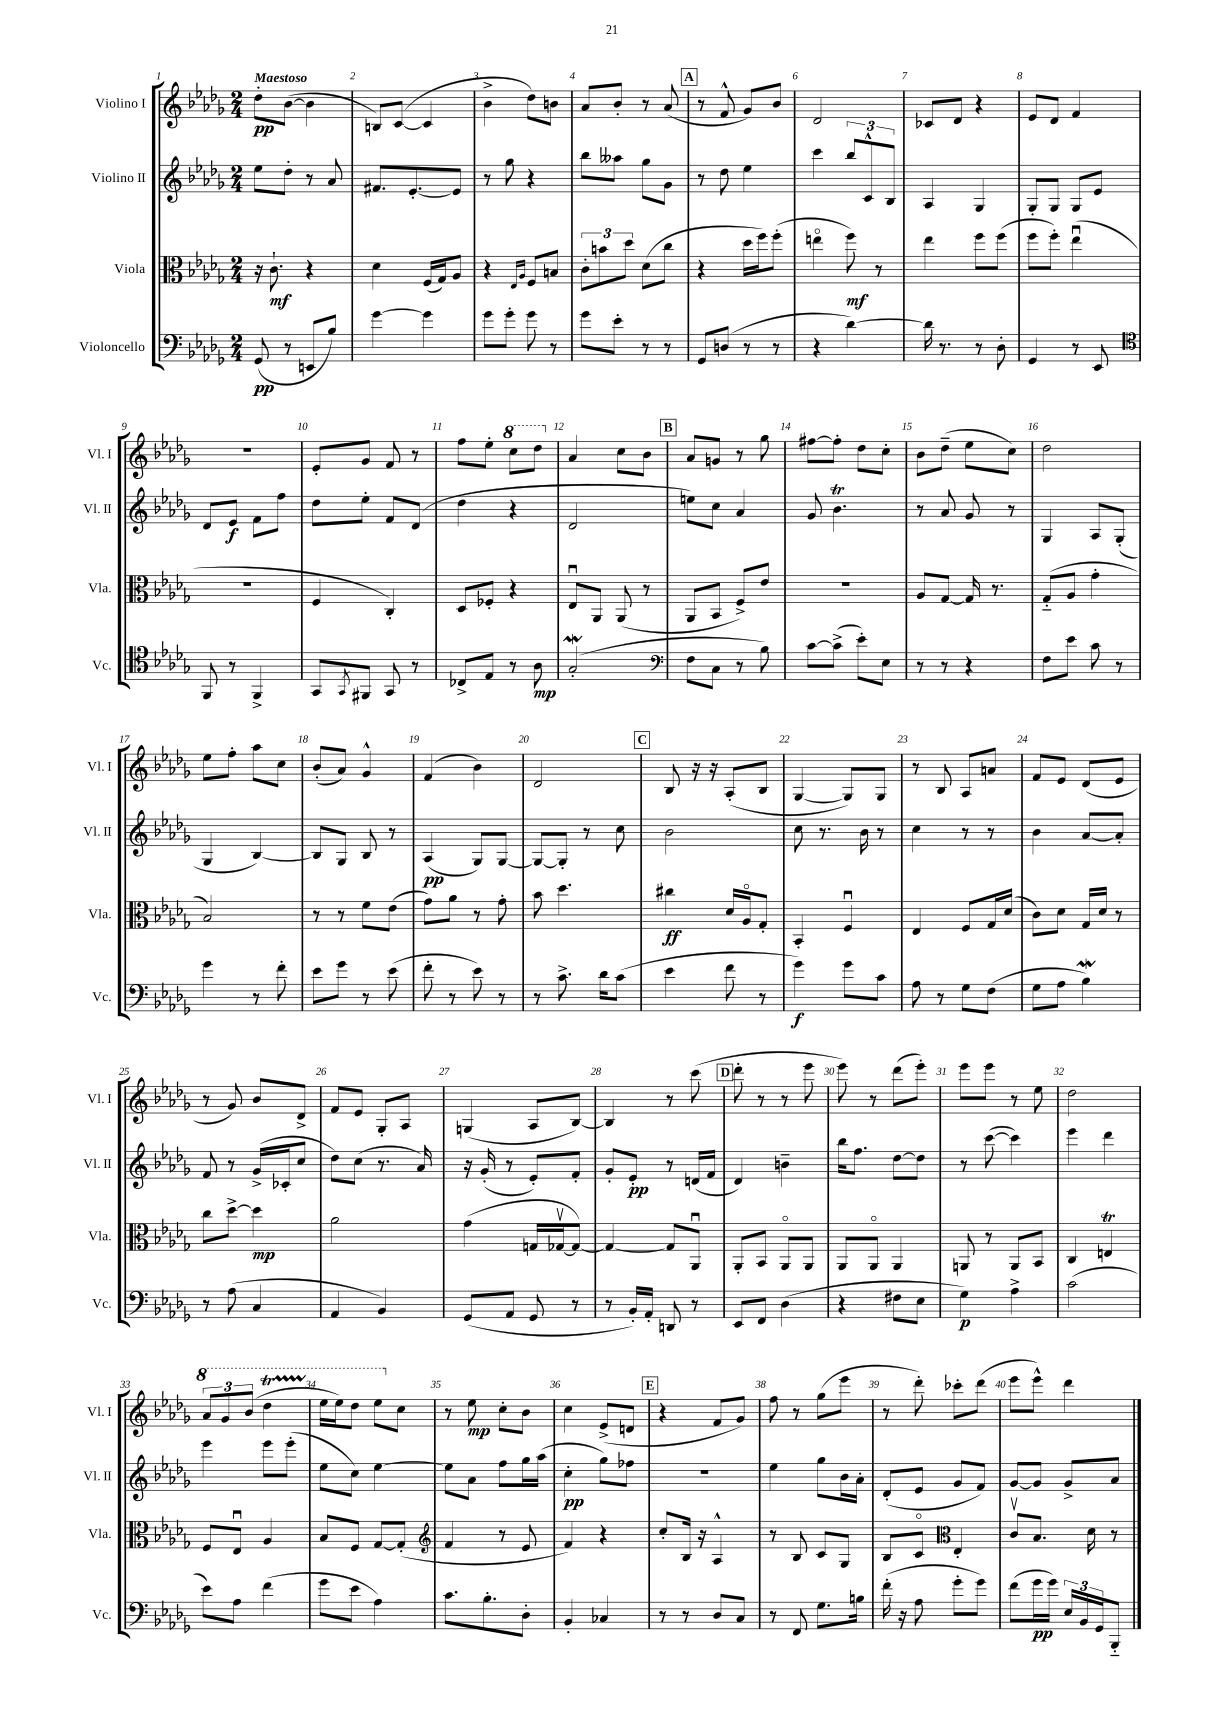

**kern	**dynam	**kern	**dynam	**kern	**dynam	**kern	**dynam
*part4	*part4	*part3	*part3	*part2	*part2	*part1	*part1
*staff4	*staff4	*staff3	*staff3	*staff2	*staff2	*staff1	*staff1
*I"Violoncello	*	*I"Viola	*	*I"Violino II	*	*I"Violino I	*
*I'Vc.	*	*I'Vla.	*	*I'Vl. II	*	*I'Vl. I	*
*clefF4	*	*clefC3	*	*clefG2	*	*clefG2	*
*k[b-e-a-d-g-]	*	*k[b-e-a-d-g-]	*	*k[b-e-a-d-g-]	*	*k[b-e-a-d-g-]	*
*M2/4	*	*M2/4	*	*M2/4	*	*M2/4	*
=1	=1	=1	=1	=1	=1	=1	=1
!	!	!	!	!	!	!LO:TX:a:B:t=Maestoso	!
(8GG-/	pp	16r	.	8ee-\L	.	8dd-'\L	pp
.	.	8.c`\	mf	.	.	.	.
8r	.	.	.	8dd-'\J	.	([8b-\J	.
8EEn/L	.	4r	.	8r	.	4b-\]	.
8B-/J)	.	.	.	8a-/	.	.	.
=2	=2	=2	=2	=2	=2	=2	=2
[4g-\	.	4d-\	.	8.f#X/L	.	8Bn/L)	.
.	.	.	.	.	.	([8c/J	.
.	.	.	.	[8.e-'/	.	.	.
4g-\]	.	(16F/LL	.	.	.	4c/]	.
.	.	16G-/J)	.	.	.	.	.
.	.	8A-/J	.	8e-/J]	.	.	.
=3	=3	=3	=3	=3	=3	=3	=3
8g-\L	.	4r	.	8r	.	4b-^\	.
8g-'\J	.	.	.	8gg-\	.	.	.
.	.	16qqE-/LL	.	.	.	.	.
.	.	16qqA-/JJ	.	.	.	.	.
8g-\	.	8F/L	.	4r	.	8dd-\L)	.
8r	.	8Bn/J	.	.	.	8bn\J	.
=4	=4	=4	=4	=4	=4	=4	=4
8g-\L	.	12c'\L	.	8bb-\L	.	8a-/L	.
.	.	12bn\	.	.	.	.	.
8e-'\J	.	.	.	8aa--X\J	.	8b-'/J	.
.	.	12dd-\J	.	.	.	.	.
8r	.	(8d-\L	.	8gg-\L	.	8r	.
8r	.	8cc\J	.	8g-\J	.	(8a-/	.
!!LO:REH:place=s1:t=A
=5	=5	=5	=5	=5	=5	=5	=5
8GG-/L	.	4r	.	8r	.	8r	.
(8Dn/J	.	.	.	8dd-\	.	8f^^/	.
8r	.	16dd-\LL	.	4ee-\	.	8g-/L)	.
.	.	16ff\J)	.	.	.	.	.
8r	.	(8ff'\J	.	.	.	8b-/J	.
=6	=6	=6	=6	=6	=6	=6	=6
4r	.	4een\	.	4ccc\	.	2d-/	.
[4d-\)	.	8ff\)	mf	12bb-/L	.	.	.
.	.	.	.	12c^^/	.	.	.
.	.	8r	.	.	.	.	.
.	.	.	.	12B-/J	.	.	.
=7	=7	=7	=7	=7	=7	=7	=7
16d-\]	.	4ee-\	.	4A-/	.	8c-X/L	.
8.r	.	.	.	.	.	.	.
.	.	.	.	.	.	8d-/J	.
8r	.	8ff\L	.	4G-/	.	4r	.
8D-'\	.	(8ff\J	.	.	.	.	.
=8	=8	=8	=8	=8	=8	=8	=8
4GG-/	.	8ff\L	.	8G-'/L	.	8e-/L	.
.	.	8ff'\J)	.	8G-/J	.	8d-/J	.
8r	.	(4ee-u\	.	8G-/L	.	4f/	.
8EE-/	.	.	.	8e-/J	.	.	.
!!LO:LB:g=z
=9	=9	=9	=9	=9	=9	=9	=9
*clefC4	*	*	*	*	*	*	*
8FF/	.	2r	.	8d-/L	.	2r	.
8r	.	.	.	8e-/J	f	.	.
4FF^/	.	.	.	8f\L	.	.	.
.	.	.	.	8ff\J	.	.	.
=10	=10	=10	=10	=10	=10	=10	=10
8GG-/L	.	4F/	.	8dd-\L	.	8e-'/L	.
8qGG-/	.	.	.	.	.	.	.
8FF#X/J	.	.	.	8ee-'\J	.	8g-/J	.
8GG-/	.	4C'/)	.	8f/L	.	8f/	.
8r	.	.	.	(8d-/J	.	8r	.
=11	=11	=11	=11	=11	=11	=11	=11
8C-X^/L	.	8D-/L	.	4dd-\	.	8ff\L	.
8E-/J	.	8F-X'/J	.	.	.	8ee-'\J	.
*	*	*	*	*	*	*8va	*
8r	.	4r	.	4r	.	8ccc\L	.
8A-\	mp	.	.	.	.	8ddd-\J	.
=12	=12	=12	=12	=12	=12	=12	=12
*	*	*	*	*	*	*X8va	*
(2G-w'/	.	8E-u/L	.	2d-/	.	4a-/	.
.	.	8AA-/J	.	.	.	.	.
.	.	(8AA-/	.	.	.	8cc\L	.
.	.	8r	.	.	.	8b-\J	.
!!LO:REH:place=s1:t=B
=13	=13	=13	=13	=13	=13	=13	=13
*clefF4	*	*	*	*	*	*	*
8F\L	.	8AA-/L	.	8een\L)	.	8a-/L	.
8C\J	.	8BB-/J	.	8cc\J	.	8gn/J	.
8r	.	8F^/L)	.	4a-/	.	8r	.
8B-\)	.	8e-/J	.	.	.	8gg-\	.
=14	=14	=14	=14	=14	=14	=14	=14
[8c\L	.	2r	.	8g-/	.	[8ff#X\L	.
(8c^\J]	.	.	.	4.b-T\	.	8ff#'\J]	.
8e-'\L)	.	.	.	.	.	8dd-\L	.
8E-\J	.	.	.	.	.	8cc'\J	.
=15	=15	=15	=15	=15	=15	=15	=15
8r	.	8A-/L	.	8r	.	8b-\L	.
8r	.	[8G-/J	.	8a-/	.	(8dd-~\J	.
4r	.	16G-/]	.	8g-/	.	8ee-\L	.
.	.	8.r	.	.	.	.	.
.	.	.	.	8r	.	8cc\J)	.
=16	=16	=16	=16	=16	=16	=16	=16
8F\L	.	(8G-/L	.	4G-/	.	2dd-\	.
8e-\J	.	8A-/J	.	.	.	.	.
8c\	.	4g-'\	.	8A-/L	.	.	.
8r	.	.	.	(8G-'/J	.	.	.
!!LO:LB:g=z
=17	=17	=17	=17	=17	=17	=17	=17
4g-\	.	2B-/)	.	4G-/	.	8ee-\L	.
.	.	.	.	.	.	8ff'\J	.
8r	.	.	.	[4B-/)	.	8aa-\L	.
8f'\	.	.	.	.	.	8cc\J	.
=18	=18	=18	=18	=18	=18	=18	=18
8e-\L	.	8r	.	8B-/L]	.	(8b-'/L	.
8g-\J	.	8r	.	8G-/J	.	8a-/J)	.
8r	.	8f\L	.	8B-/	.	4g-^^/	.
(8e-\	.	(8e-\J	.	8r	.	.	.
=19	=19	=19	=19	=19	=19	=19	=19
8f'\	.	8g-\L)	.	(4A-/	pp	(4f/	.
8r	.	8a-\J	.	.	.	.	.
8e-\)	.	8r	.	8G-/L)	.	4b-\)	.
8r	.	8g-'\	.	[8G-/J	.	.	.
=20	=20	=20	=20	=20	=20	=20	=20
8r	.	8b-\	.	8G-/L_	.	2d-/	.
8.c^\	.	4.dd-\	.	8G-'/J]	.	.	.
.	.	.	.	8r	.	.	.
16d-\KL	.	.	.	.	.	.	.
(8c\J	.	.	.	8cc\	.	.	.
!!LO:REH:place=s1:t=C
=21	=21	=21	=21	=21	=21	=21	=21
4e-\	.	4cc#X\	ff	2b-\	.	8B-/	.
.	.	.	.	.	.	16r	.
.	.	.	.	.	.	16r	.
8f\	.	16d-/LL	.	.	.	(8A-'/L	.
.	.	16A-/J	.	.	.	.	.
8r	.	8G-'/J	.	.	.	8B-/J	.
=22	=22	=22	=22	=22	=22	=22	=22
4g-\)	f	4BB-'/	.	8cc\	.	[4G-/	.
.	.	.	.	8.r	.	.	.
8g-\L	.	4Fu/	.	.	.	8G-/L])	.
.	.	.	.	16b-\	.	.	.
8c\J	.	.	.	8r	.	8G-/J	.
=23	=23	=23	=23	=23	=23	=23	=23
8A-\	.	4E-/	.	4cc\	.	8r	.
8r	.	.	.	.	.	8B-/	.
8G-\L	.	8F/L	.	8r	.	8A-/L	.
(8F\J	.	16G-/L	.	8r	.	8an/J	.
.	.	(16d-/JJ	.	.	.	.	.
=24	=24	=24	=24	=24	=24	=24	=24
8G-\L	.	8c\L)	.	4b-\	.	8f/L	.
8A-\J	.	8d-\J	.	.	.	8e-/J	.
4B-W\)	.	16G-/LL	.	[8a-/L	.	(8d-/L	.
.	.	16d-/JJ	.	.	.	.	.
.	.	8r	.	8a-'/J]	.	8e-/J	.
!!LO:LB:g=z
=25	=25	=25	=25	=25	=25	=25	=25
8r	.	8cc\L	.	8f/	.	8r	.
(8A-\	.	[8dd-^\J	.	8r	.	8g-/)	.
4C/	.	4dd-\]	mp	(16g-^/LL	.	8b-/L	.
.	.	.	.	16c-X'/J	.	.	.
.	.	.	.	8cc/J	.	8d-^/J	.
=26	=26	=26	=26	=26	=26	=26	=26
4AA-/	.	2a-\	.	8dd-\L)	.	8f/L	.
.	.	.	.	(8cc\J	.	8e-/J	.
4BB-/)	.	.	.	8.r	.	8G-'/L	.
.	.	.	.	.	.	8A-/J	.
.	.	.	.	16a-/)	.	.	.
=27	=27	=27	=27	=27	=27	=27	=27
(8GG-/L	.	(4g-\	.	16r	.	(4Gn/	.
.	.	.	.	(16g-'/	.	.	.
8AA-/J	.	.	.	8r	.	.	.
8GG-/	.	16Gn/LL	.	8e-'/L)	.	8A-/L	.
.	.	[16G-Xv/J	.	.	.	.	.
8r	.	8G-/J_)	.	8f'/J	.	[8B-/J)	.
=28	=28	=28	=28	=28	=28	=28	=28
8r	.	4G-/_	.	8g-'/L	.	4B-/]	.
16BB-'/LL)	.	.	.	8e-'/J	pp	.	.
16AA-'/JJ	.	.	.	.	.	.	.
8DDn/	.	8G-/L]	.	8r	.	8r	.
8r	.	8AA-u/J	.	(16dn/LL	.	(8ccc\	.
.	.	.	.	16f/JJ	.	.	.
!!LO:REH:place=s1:t=D
=29	=29	=29	=29	=29	=29	=29	=29
8EE-/L	.	8AA-'/L	.	4d-/)	.	8ddd-'\	.
8FF/J	.	8BB-/J	.	.	.	8r	.
(4D-\	.	8AA-/L	.	4bn~\	.	8r	.
.	.	8AA-/J	.	.	.	8eee-\	.
=30	=30	=30	=30	=30	=30	=30	=30
4r	.	8AA-/L	.	16bb-\KL	.	8eee-\)	.
.	.	.	.	8.ff\J	.	.	.
.	.	8AA-/J	.	.	.	8r	.
8F#X\L	.	4AA-/	.	[8dd-\L	.	(8ddd-\L	.
8E-\J	.	.	.	8dd-\J]	.	8eee-'\J)	.
=31	=31	=31	=31	=31	=31	=31	=31
4G-\)	p	8AAn/	.	8r	.	8eee-\L	.
.	.	8r	.	([8ccc\	.	8eee-\J	.
4A-^\	.	8AA/L	.	4ccc\])	.	8r	.
.	.	8BB-/J	.	.	.	8ee-\	.
=32	=32	=32	=32	=32	=32	=32	=32
(2c\	.	4C/	.	4eee-\	.	2dd-\	.
.	.	4Ent/	.	4ddd-\	.	.	.
!!LO:LB:g=z
=33	=33	=33	=33	=33	=33	=33	=33
*	*	*	*	*	*	*8va	*
8e-\L)	.	8F/L	.	4eee-\	.	12aa-/L	.
.	.	.	.	.	.	12gg-/	.
8A-\J	.	8E-u/J	.	.	.	.	.
.	.	.	.	.	.	(12bb-/J	.
(4f\	.	4A-/	.	8eee-\L	.	4ddd-T\	.
.	.	.	.	(8eee-'\J	.	.	.
=34	=34	=34	=34	=34	=34	=34	=34
8g-\L	.	8B-/L	.	8ee-\L	.	16eee-\LL	.
.	.	.	.	.	.	16eee-\J)	.
8e-\J	.	8F/J	.	8cc\J)	.	8ddd-\J	.
4A-\)	.	[8G-/L	.	[4ee-\	.	8eee-\L	.
*	*	*	*	*	*	*X8va	*
.	.	(8G-'/J]	.	.	.	8cc\J	.
=35	=35	=35	=35	=35	=35	=35	=35
*	*	*clefG2	*	*	*	*	*
8.c\L	.	4f/	.	8ee-\L]	.	8r	.
.	.	.	.	8a-\J	.	8ee-\	mp
8.B-'\	.	.	.	.	.	.	.
.	.	8r	.	8ff\L	.	8cc'\L	.
8D-'\J	.	8e-/	.	16gg-\L	.	8b-\J	.
.	.	.	.	(16aa-\JJ	.	.	.
=36	=36	=36	=36	=36	=36	=36	=36
4BB-'/	.	4f/)	.	4cc'\	pp	4cc\	.
4C-X/	.	4r	.	8gg-\L)	.	(8e-^/L	.
.	.	.	.	8ff-X\J	.	8dn/J	.
!!LO:REH:place=s1:t=E
=37	=37	=37	=37	=37	=37	=37	=37
8r	.	8cc'/L	.	2r	.	4r	.
8r	.	16B-/Jk	.	.	.	.	.
.	.	16r	.	.	.	.	.
8D-/L	.	4A-^^/	.	.	.	8f/L	.
8C/J	.	.	.	.	.	8g-/J)	.
=38	=38	=38	=38	=38	=38	=38	=38
8r	.	8r	.	4ee-\	.	8ff\	.
8FF/	.	8B-/	.	.	.	8r	.
8.G-\L	.	8c/L	.	8gg-\L	.	(8gg-\L	.
.	.	8G-/J	.	16b-\L	.	8eee-\J	.
16Bn\Jk	.	.	.	16a-'\JJ	.	.	.
=39	=39	=39	=39	=39	=39	=39	=39
(16f'\	.	8B-/L	.	(8d-'/L	.	8r	.
16r	.	.	.	.	.	.	.
8A-\	.	8c/J	.	8e-/J	.	8ddd-'\)	.
*	*	*clefC3	*	*	*	*	*
8g-'\L	.	4E-'/	.	8g-/L	.	8ccc-X'\L	.
8g-\J)	.	.	.	8f/J)	.	(8ddd-\J	.
=40	=40	=40	=40	=40	=40	=40	=40
(8f\L	.	8cv/L	.	[8g-/L	.	8eee-\L	.
16g-\L	pp	8.B-/J	.	8g-/J]	.	8eee-^^\J)	.
16g-\JJ)	.	.	.	.	.	.	.
24E-/LL	.	.	.	8g-^/L	.	4ddd-\	.
24BB-/	.	.	.	.	.	.	.
.	.	16d-\	.	.	.	.	.
24GG-/J	.	.	.	.	.	.	.
8BBB-/J	.	8r	.	8a-/J	.	.	.
==	==	==	==	==	==	==	==
*-	*-	*-	*-	*-	*-	*-	*-
